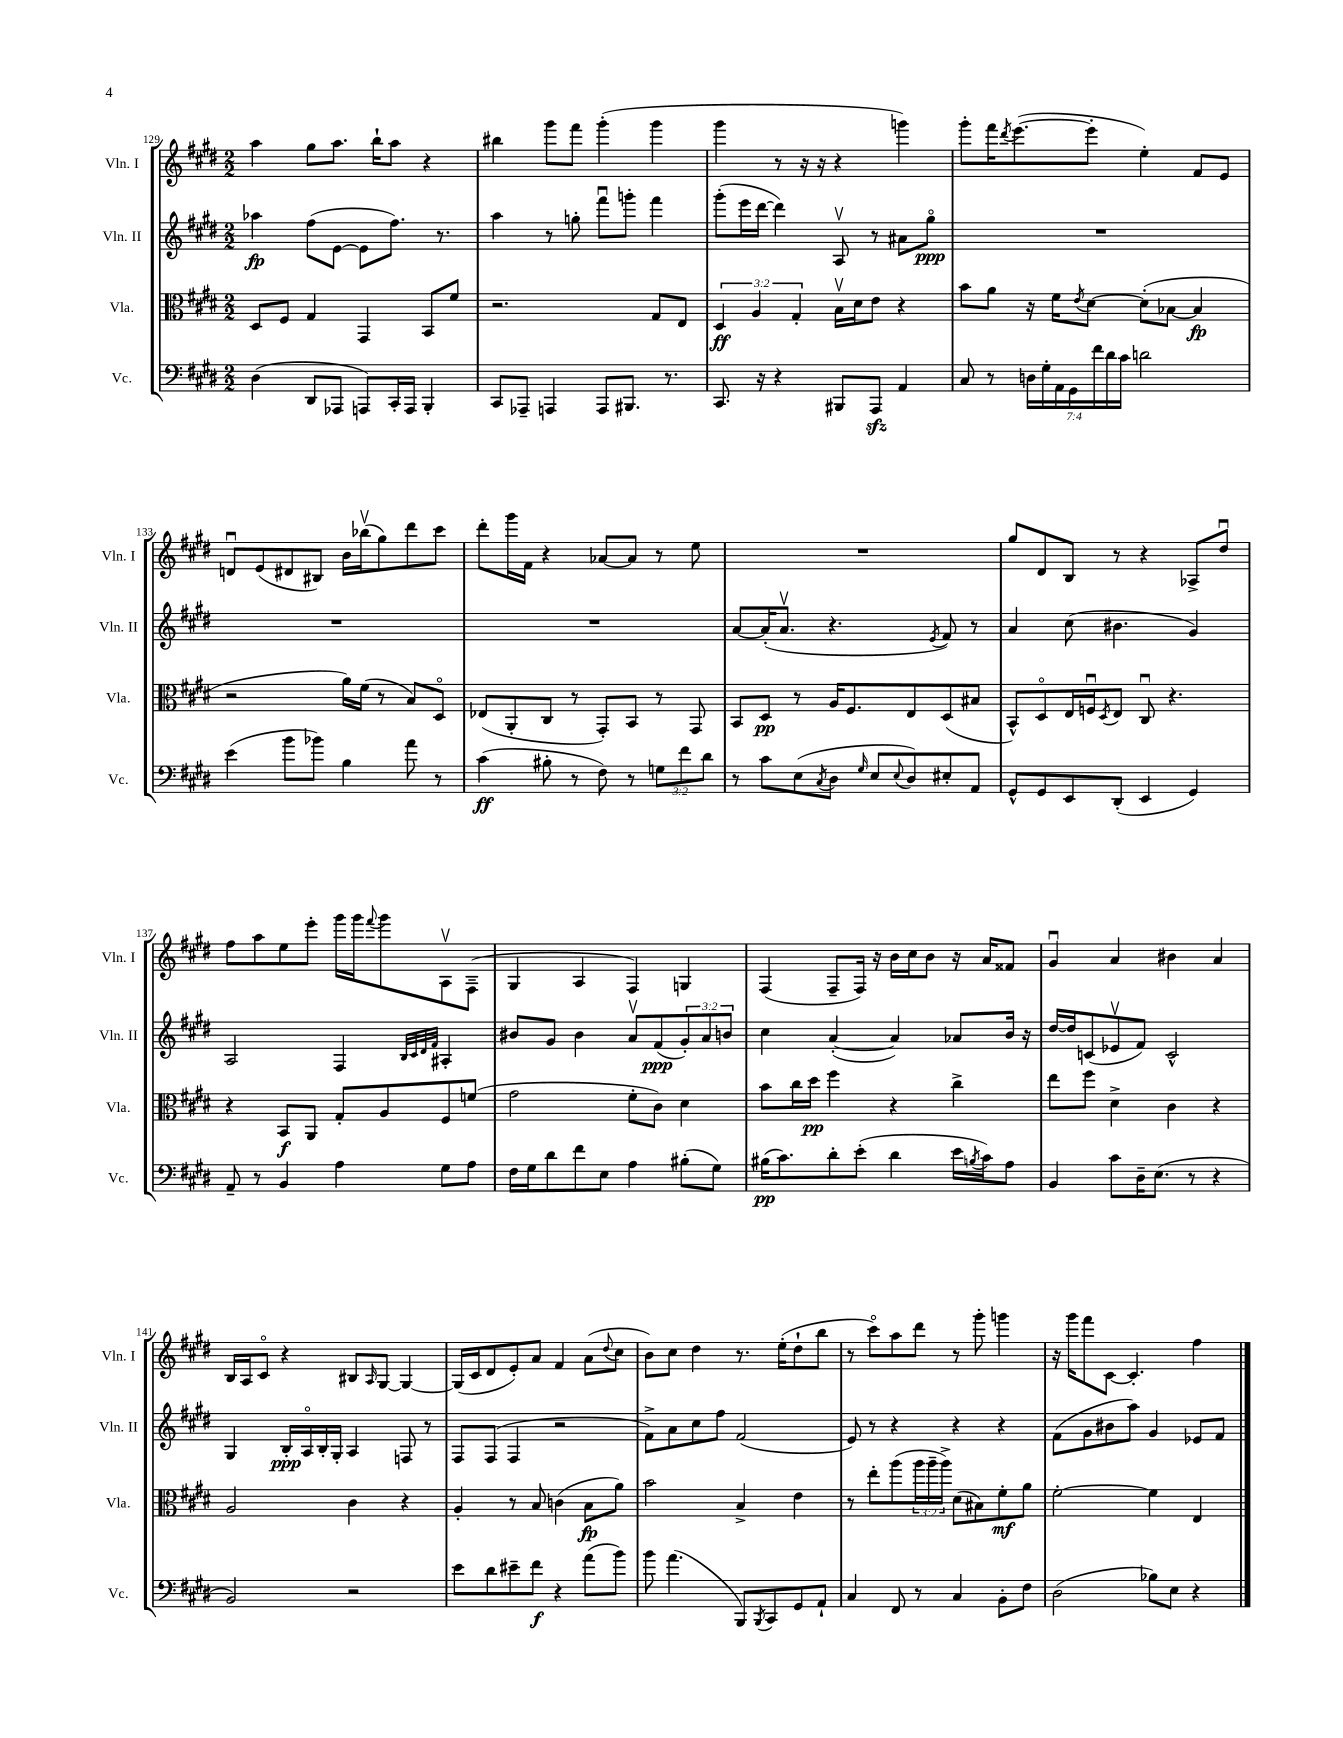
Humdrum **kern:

**kern	**dynam	**kern	**dynam	**kern	**dynam	**kern
*part4	*part4	*part3	*part3	*part2	*part2	*part1
*staff4	*staff4	*staff3	*staff3	*staff2	*staff2	*staff1
*I"Vc.	*	*I"Vla.	*	*I"Vln. II	*	*I"Vln. I
*I'Vc.	*	*I'Vla.	*	*I'Vln. II	*	*I'Vln. I
*clefF4	*	*clefC3	*	*clefG2	*	*clefG2
*k[f#c#g#d#]	*	*k[f#c#g#d#]	*	*k[f#c#g#d#]	*	*k[f#c#g#d#]
*M2/2	*	*M2/2	*	*M2/2	*	*M2/2
=129	=129	=129	=129	=129	=129	=129
(4D#\	.	8D#/L	.	4aa-X\	fp	4aa\
.	.	8F#/J	.	.	.	.
8DD#/L	.	4G#/	.	(8ff#\L	.	8gg#\L
8AAA-X/J	.	.	.	[8e\J	.	8.aa\J
8AAAn/L)	.	4GG#/	.	8e\L]	.	.
.	.	.	.	.	.	16bb`\KL
16CC#'/L	.	.	.	8.ff#\J)	.	8aa\J
16AAA/JJ	.	.	.	.	.	.
4BBB'/	.	8BB/L	.	.	.	4r
.	.	.	.	8.r	.	.
.	.	8f#/J	.	.	.	.
=130	=130	=130	=130	=130	=130	=130
8CC#/L	.	2.r	.	4aa\	.	4bb#X\
8AAA-X~/J	.	.	.	.	.	.
4AAAn/	.	.	.	8r	.	8ggg#\L
.	.	.	.	8ggn'\	.	8fff#\J
8AAA/L	.	.	.	8fff#u\L	.	(4ggg#'\
8.BBB#X/J	.	.	.	8gggn'\J	.	.
.	.	8G#/L	.	4fff#\	.	4ggg#\
8.r	.	.	.	.	.	.
.	.	8E/J	.	.	.	.
=131	=131	=131	=131	=131	=131	=131
8.CC#/	.	6D#/	ff	(8ggg#'\L	.	4ggg#\
.	.	.	.	16eee\L	.	.
.	.	6A/	.	.	.	.
16r	.	.	.	[16ddd#\JJ	.	.
4r	.	.	.	4ddd#\])	.	8r
.	.	6G#'/	.	.	.	.
.	.	.	.	.	.	16r
.	.	.	.	.	.	16r
8BBB#X/L	.	16Bv\LL	.	8Av/	.	4r
.	.	16d#\J	.	.	.	.
8AAAzz/J	.	8e\J	.	8r	.	.
4AA/	.	4r	.	8a#X\L	.	4gggn\)
.	.	.	.	8gg#\J	ppp	.
=132	=132	=132	=132	=132	=132	=132
8C#/	.	8b\L	.	1r	.	8ggg#'\L
8r	.	8a\J	.	.	.	16fff#\K
.	.	.	.	.	.	8qddd#/
.	.	.	.	.	.	([8.eee\
28Dn\LL	.	16r	.	.	.	.
28G#'\	.	.	.	.	.	.
.	.	16f#\KL	.	.	.	.
28AA\	.	.	.	.	.	.
28GG#\	.	.	.	.	.	.
.	.	8qe/	.	.	.	.
.	.	[8d#\J	.	.	.	8eee'\J]
28f#\	.	.	.	.	.	.
28d#\	.	.	.	.	.	.
28c#\JJ	.	.	.	.	.	.
2dn\	.	(8d#'\L]	.	.	.	4ee'\)
.	.	[8B-X\J	.	.	.	.
.	.	4B-/]	fp	.	.	8f#/L
.	.	.	.	.	.	8e/J
!!LO:LB:g=z
=133	=133	=133	=133	=133	=133	=133
(4e\	.	2r	.	1r	.	8dnu/L
.	.	.	.	.	.	(8e/
8b\L	.	.	.	.	.	8d#X/
8b-X\J)	.	.	.	.	.	8B#X/J)
4B\	.	16a\LL)	.	.	.	16b\LL
.	.	(16f#\JJ	.	.	.	(16bb-Xv\J
.	.	8r	.	.	.	8gg#\)
8a\	.	8B/L)	.	.	.	8ddd#\
8r	.	8D#/J	.	.	.	8ccc#\J
=134	=134	=134	=134	=134	=134	=134
(4c#\	ff	(8E-X/L	.	1r	.	8ddd#'\L
.	.	8AA'/	.	.	.	16ggg#\L
.	.	.	.	.	.	16f#\JJ
8B#X'\	.	8C#/J	.	.	.	4r
8r	.	8r	.	.	.	.
8F#\)	.	8GG#'/L)	.	.	.	[8a-X/L
8r	.	8BB/J	.	.	.	8a-/J]
12Gn\L	.	8r	.	.	.	8r
12f#\	.	.	.	.	.	.
.	.	8GG#/	.	.	.	8ee\
12d#\J	.	.	.	.	.	.
=135	=135	=135	=135	=135	=135	=135
8r	.	8BB/L	.	[8a/L	.	1r
8c#\L	.	8D#/J	pp	(16a'/K]	.	.
.	.	.	.	8.av/J	.	.
(8E\	.	8r	.	.	.	.
8qC#/	.	.	.	.	.	.
8D#\J	.	16A/KL	.	4.r	.	.
.	.	8.F#/	.	.	.	.
16qqG#/	.	.	.	.	.	.
8E/L	.	.	.	.	.	.
8qqE/	.	.	.	.	.	.
8D#/)	.	8E/	.	.	.	.
.	.	.	.	8qe/	.	.
8E#X'/	.	(8D#/	.	8f#/)	.	.
8AA/J	.	8B#X/J	.	8r	.	.
=136	=136	=136	=136	=136	=136	=136
8GG#^^/L	.	8BB^^/L)	.	4a/	.	8gg#/L
8GG#/	.	8D#/	.	.	.	8d#/
8EE/	.	16E/L	.	(8cc#\	.	8B/J
.	.	16Fnu/J	.	.	.	.
.	.	8qD#/	.	.	.	.
(8DD#'/J	.	8E/J	.	4.b#X\	.	8r
4EE/	.	8C#u/	.	.	.	4r
.	.	4.r	.	.	.	.
4GG#/)	.	.	.	4g#/)	.	8A-X^/L
.	.	.	.	.	.	8dd#u/J
!!LO:LB:g=z
=137	=137	=137	=137	=137	=137	=137
8AA~/	.	4r	.	2A/	.	8ff#\L
8r	.	.	.	.	.	8aa\
4BB/	.	8BB/L	f	.	.	8ee\
.	.	8AA/J	.	.	.	8eee'\J
4A\	.	8G#'/L	.	4F#/	.	16ggg#\LL
.	.	.	.	.	.	16ggg#\J
.	.	.	.	.	.	8qqfff#/
.	.	8A/	.	.	.	8ggg#\
.	.	.	.	32qqB/LLL	.	.
.	.	.	.	32qqc#/	.	.
.	.	.	.	32qqd#/	.	.
.	.	.	.	32qqf#/JJJ	.	.
8G#\L	.	8F#/	.	4A#X'/	.	8Av\
8A\J	.	(8fn/J	.	.	.	(8F#~\J
=138	=138	=138	=138	=138	=138	=138
16F#\LL	.	2g#\	.	8b#X/L	.	4G#/
16G#\J	.	.	.	.	.	.
8d#\	.	.	.	8g#/J	.	.
8f#\	.	.	.	4b#\	.	4A/
8E\J	.	.	.	.	.	.
4A\	.	8f#'\L	.	8av/L	.	4F#/)
.	.	8c#\J)	.	(8f#/	ppp	.
(8B#X'\L	.	4d#\	.	12g#'/)	.	4Gn/
.	.	.	.	12a/	.	.
8G#\J)	.	.	.	.	.	.
.	.	.	.	12bn/J	.	.
=139	=139	=139	=139	=139	=139	=139
(16B#X\KL	pp	8b\L	.	4cc#\	.	(4F#/
8.c#\)	.	.	.	.	.	.
.	.	16cc#\L	.	.	.	.
.	.	16dd#\JJ	pp	.	.	.
8d#'\	.	4ff#\	.	([4a'/	.	8F#~/L
(8e'\J	.	.	.	.	.	16F#/Jk)
.	.	.	.	.	.	16r
4d#\	.	4r	.	4a/])	.	16b\LL
.	.	.	.	.	.	16cc#\J
.	.	.	.	.	.	8b\J
16e\LL	.	4cc#^\	.	8a-X/L	.	16r
8qBn/	.	.	.	.	.	.
16c#\J)	.	.	.	.	.	16a/KL
8A\J	.	.	.	16b/Jk	.	8f##X/J
.	.	.	.	16r	.	.
=140	=140	=140	=140	=140	=140	=140
4BB/	.	8ee\L	.	[16dd#/LL	.	4g#u/
.	.	.	.	16dd#/J]	.	.
.	.	8ff#\J	.	(8cn/	.	.
8c#\L	.	4d#^\	.	8e-Xv/	.	4a/
16D#~\K	.	.	.	8f#/J)	.	.
(8.E\J	.	.	.	.	.	.
.	.	4c#\	.	2c^^/	.	4b#X\
8r	.	.	.	.	.	.
4r	.	4r	.	.	.	4a/
!!LO:LB:g=z
=141	=141	=141	=141	=141	=141	=141
2BB/)	.	2A/	.	4G#/	.	16B/LL
.	.	.	.	.	.	16A/J
.	.	.	.	.	.	8c#/J
.	.	.	.	16B'/LL	ppp	4r
.	.	.	.	16A/	.	.
.	.	.	.	16B'/	.	.
.	.	.	.	16G#'/JJ	.	.
2r	.	4c#\	.	4A/	.	8B#X/L
.	.	.	.	.	.	16qqA/
.	.	.	.	.	.	[8G#/J
.	.	4r	.	8Fn/	.	4G#/_
.	.	.	.	8r	.	.
=142	=142	=142	=142	=142	=142	=142
8e\L	.	4A'/	.	8F#/L	.	(16G#/LL]
.	.	.	.	.	.	16c#/J
8d#\	.	.	.	(8F#/J	.	8d#/
8e#X~\	.	8r	.	4F#/	.	8e'/)
8f#\J	f	8B/	.	.	.	8a/J
4r	.	(4cn\	.	2r	.	4f#/
(8a\L	.	8B\L	fp	.	.	(8a\L
.	.	.	.	.	.	8qqdd#/
8b\J)	.	8a\J)	.	.	.	8cc#\J
=143	=143	=143	=143	=143	=143	=143
8b\	.	2b\	.	8f#^\L)	.	8b\L)
(4.a\	.	.	.	8a\	.	8cc#\J
.	.	.	.	8cc#\	.	4dd#\
.	.	.	.	8ff#\J	.	.
8BBB/L)	.	4B^/	.	(2f#/	.	8.r
8qBBB/	.	.	.	.	.	.
8CC#/	.	.	.	.	.	.
.	.	.	.	.	.	(16ee'\KL
8GG#/	.	4e\	.	.	.	8dd#`\
8AA`/J	.	.	.	.	.	8bb\J
=144	=144	=144	=144	=144	=144	=144
4C#/	.	8r	.	8e/)	.	8r
.	.	8ee'\L	.	8r	.	8ccc#\L)
8FF#/	.	(8aa\	.	4r	.	8aa\
8r	.	24aa\L	.	.	.	8ddd#\J
.	.	24aa~\	.	.	.	.
.	.	24aa^\JJ)	.	.	.	.
4C#/	.	(8d#\L	.	4r	.	8r
.	.	8B#X\)	.	.	.	8ggg#'\
8BB'\L	.	8f#'\	mf	4r	.	4gggn\
8F#\J	.	8a\J	.	.	.	.
=145	=145	=145	=145	=145	=145	=145
(2D#\	.	[2f#'\	.	(8f#\L	.	16r
.	.	.	.	.	.	16ggg#\KL
.	.	.	.	8g#\	.	8fff#\
.	.	.	.	8b#X\	.	[8c#\J
.	.	.	.	8aa\J)	.	4.c#'/]
8B-X\L)	.	4f#\]	.	4g#/	.	.
8E\J	.	.	.	.	.	.
4r	.	4E/	.	8e-X/L	.	4ff#\
.	.	.	.	8f#/J	.	.
==	==	==	==	==	==	==
*-	*-	*-	*-	*-	*-	*-
